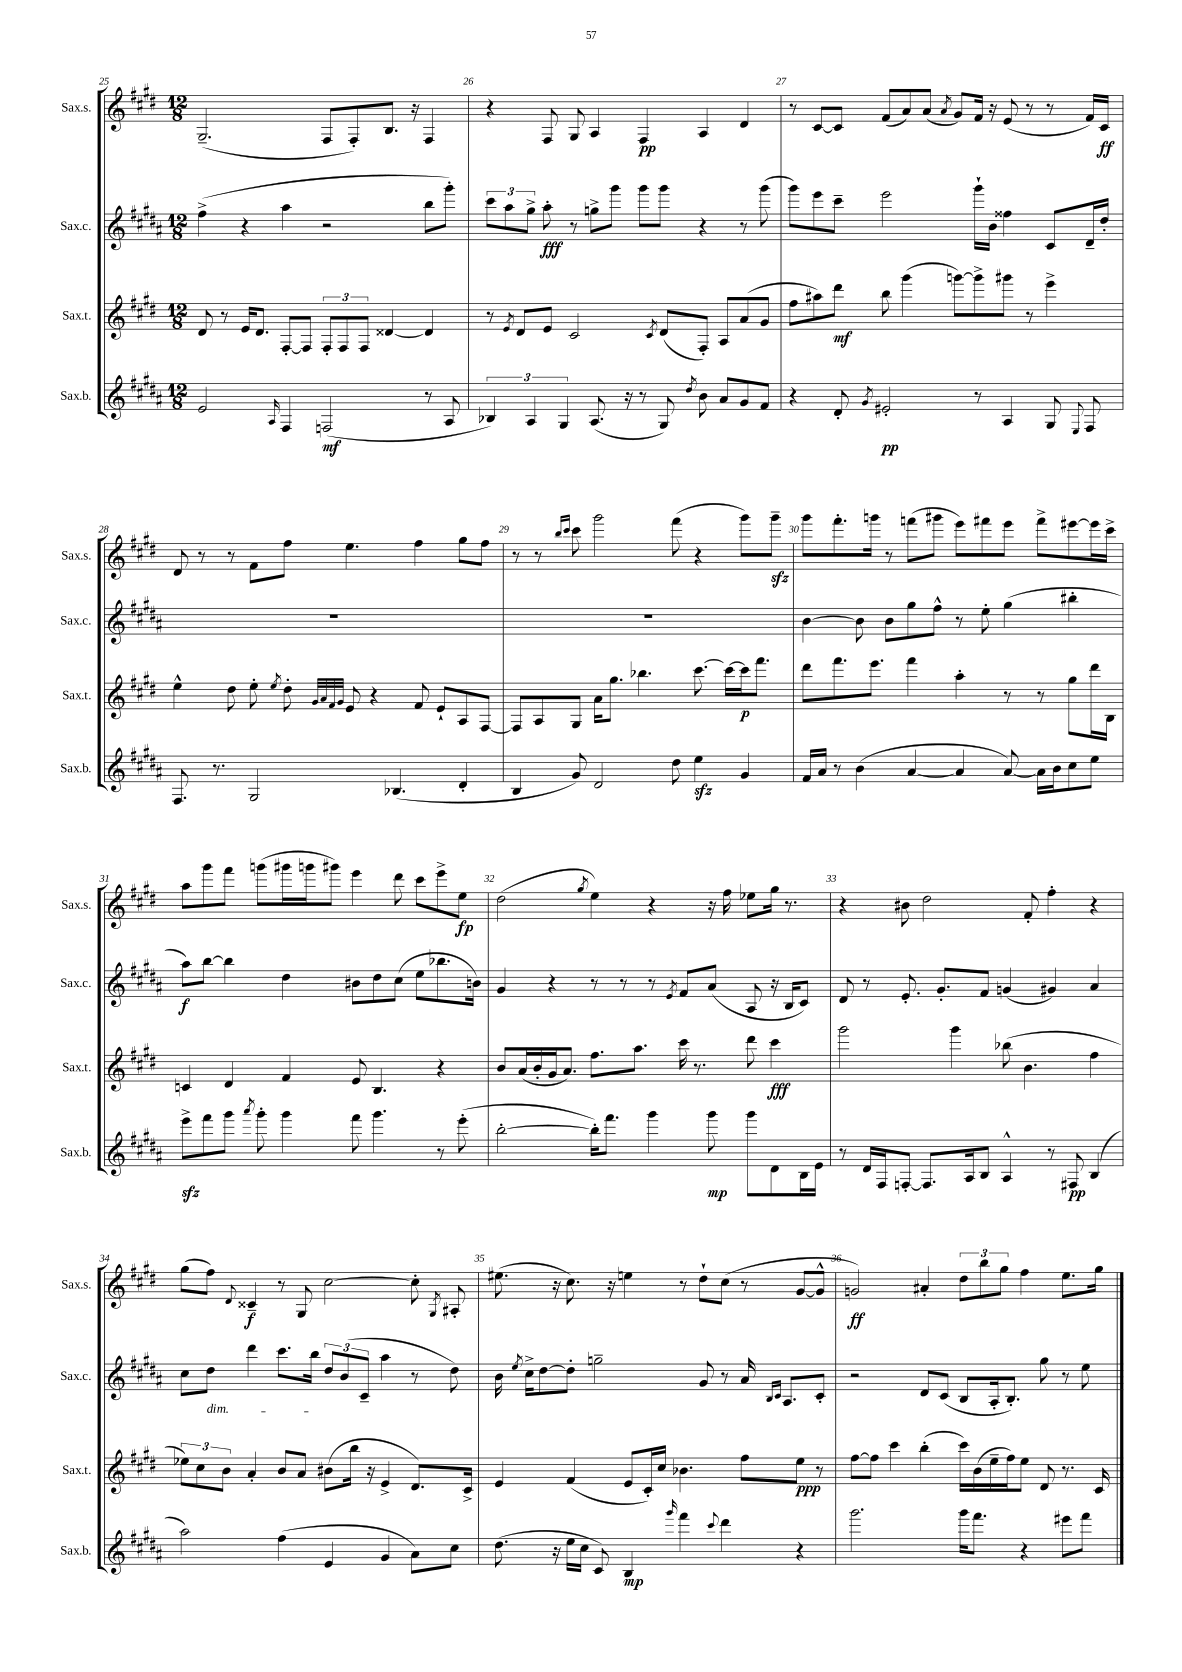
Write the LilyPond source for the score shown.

<<
\new StaffGroup <<
\new Staff = "s0" \with { instrumentName = "Sax.s." shortInstrumentName = "Sax.s." } {
    \clef treble \key e \major \numericTimeSignature \time 12/8
    \autoBeamOff gis2.--( fis8[ fis8-.) b8.] r16 fis4 |
    r4 fis8 gis8 a4 fis4\pp a4 dis'4 |
    r8 cis'8[~ cis'8] fis'8[( a'8) a'8]( \acciaccatura { a'8 } gis'8[) fis'16] r16 e'8( r8 r8 fis'16[) cis'16]\ff |
    dis'8 r8 r8 fis'8[ fis''8] e''4. fis''4 gis''8[ fis''8] |
    r8 r8 \grace { b''16[ cis'''16] } cis'''8 gis'''2 fis'''8( r4 gis'''8[) gis'''8]--\sfz |
    gis'''8[ fis'''8.-. g'''16] r8 f'''8[( gis'''8] e'''8[) fis'''8 e'''8] fis'''8[-> eis'''8~ eis'''16 cis'''16]-> |
    a''8[ gis'''8 fis'''8] g'''8[( gis'''16 g'''16 gis'''8]) e'''4 dis'''8 cis'''8[ e'''8-> e''8]\fp |
    dis''2( \acciaccatura { gis''8 } e''4) r4 r16 fis''16 ees''8[ gis''16] r8. |
    r4 bis'8 dis''2 fis'8-. fis''4-. r4 |
    gis''8[( fis''8]) \appoggiatura { dis'8 } cisis'4--\f r8 gis8 cis''2~ cis''8-. \acciaccatura { gis8 } ais8-. |
    eis''8.( r16 cis''8.) r16 e''4 r8 dis''8[-! cis''8]( r8 gis'8[~ gis'8]-^ |
    g'2\ff) ais'4-. \tuplet 3/2 { dis''8[ b''8 gis''8] } fis''4 e''8.[ gis''16] \bar "|." |
}
\new Staff = "s1" \with { instrumentName = "Sax.c." shortInstrumentName = "Sax.c." } {
    \clef treble \key b \major \numericTimeSignature \time 12/8
    \autoBeamOff fis''4->( r4 ais''4 r2 b''8[ gis'''8]-.) |
    \tuplet 3/2 { cis'''8[ ais''8 gis''8]-> } ais''8-.\fff r8 g''8[-> gis'''8] gis'''8[ gis'''8] r4 r8 gis'''8( |
    gis'''8[) e'''8 cis'''8]-- e'''2 gis'''16[-! b'16] fisis''4 cis'8[ dis'16-- dis''16]-. |
    R1. |
    R1. |
    b'4~ b'8 b'8[ gis''8 fis''8]-^ r8 e''8-. gis''4( bis''4-. |
    ais''8[\f) b''8]~ b''4 dis''4 bis'8[ dis''8 cis''8]( e''8[ bes''8. b'16]) |
    gis'4 r4 r8 r8 r8 \acciaccatura { e'8 } fis'8[ ais'8]( ais8 r16 b16[ cis'8]) |
    dis'8 r8 e'8.-. gis'8.[-. fis'8] g'4( gis'4) ais'4 |
    cis''8[ dis''8]\dim dis'''4 cis'''8.[ b''16] \tuplet 3/2 { dis''8[\! b'8( cis'8]-- } ais''4 r8 dis''8) |
    b'16 \acciaccatura { e''8 } cis''16[-> dis''8~ dis''8]-. g''2-- gis'8 r8 ais'16 \grace { b16[ cis'16] } ais8.[ cis'8]-. |
    r2 dis'8[ cis'8]( b8[ ais16-. b8.]-.) gis''8 r8 e''8 \bar "|." |
}
\new Staff = "s2" \with { instrumentName = "Sax.t." shortInstrumentName = "Sax.t." } {
    \clef treble \key e \major \numericTimeSignature \time 12/8
    \autoBeamOff dis'8 r8 e'16[ dis'8.] fis8[~-. fis8] \tuplet 3/2 { fis8[-. fis8 fis8] } disis'4~ disis'4 |
    r8 \acciaccatura { e'8 } dis'8[ e'8] cis'2 \acciaccatura { cis'8 } dis'8[( fis8]-.) a8[ a'8( gis'8] |
    fis''8[ ais''8) dis'''8]\mf b''8 gis'''4( g'''8[~) g'''8-> gis'''8] r8 e'''4-> |
    e''4-^ dis''8 e''8-. \acciaccatura { e''8 } dis''8-. \grace { gis'32[ a'32 fis'32 gis'32] } e'8 r4 fis'8 e'8[-! a8 fis8]~ |
    fis8[ a8 gis8] a'16[ gis''8.] bes''4. cis'''8.~ cis'''16[~ cis'''16\p fis'''8.] |
    dis'''8[ fis'''8. e'''8.] fis'''4 a''4-. r8 r8 gis''8[ dis'''16 b16] |
    c'4 dis'4 fis'4 e'8 b4. r4 |
    b'8[ a'16( b'16-. gis'16 a'8.]) fis''8.[ a''8.] cis'''16 r8. dis'''8 cis'''4\fff |
    gis'''2 gis'''4 bes''8( b'4. fis''4 |
    \tuplet 3/2 { ees''8[) cis''8 b'8] } a'4-. b'8[ a'8] bis'8[( b''16] r16 e'4-> dis'8.[) cis'16]-> |
    e'4 fis'4( e'8[ cis'16-.) cis''16] bes'4. fis''8[ e''8]\ppp r8 |
    fis''8[~ fis''8] cis'''4 b''4-.( cis'''16[) b'16( e''16-- fis''16) e''8] dis'8 r8. cis'16 \bar "|." |
}
\new Staff = "s3" \with { instrumentName = "Sax.b." shortInstrumentName = "Sax.b." } {
    \clef treble \key b \major \numericTimeSignature \time 12/8
    \autoBeamOff e'2 \grace { ais16 } fis4 f2\mf( r8 ais8 |
    \tuplet 3/2 { bes4) ais4 gis4 } ais8.( r16 r8 gis8) \acciaccatura { dis''8 } b'8 ais'8[ gis'8 fis'8] |
    r4 dis'8-. \acciaccatura { gis'8 } eis'2-.\pp r8 ais4 gis8 \appoggiatura { e8 } fis8 |
    fis8. r8. gis2 bes4.( dis'4-. |
    b4 gis'8) dis'2 dis''8 e''4\sfz gis'4 |
    fis'16[ ais'16] r8 b'4( ais'4~ ais'4 ais'8~) ais'16[ b'16 cis''8 e''8] |
    e'''8[->\sfz fis'''8 gis'''8] \acciaccatura { ais'''8 } gis'''8-. gis'''4 fis'''8 gis'''4. r8 e'''8-.( |
    b''2~-. b''16[-.) fis'''8.] gis'''4 gis'''8\mp gis'''8[ dis'8 b16 e'16] |
    r8 dis'16[ fis16 f8]~-. f8.[ ais16 b8] ais4-^ r8 fis8\pp b4( |
    ais''2) fis''4( e'4 gis'4 ais'8[) cis''8] |
    dis''8.( r16 e''16[ cis''16] cis'8) b4\mp \grace { gis'''16 } fis'''4 \appoggiatura { cis'''8 } dis'''4 r4 |
    gis'''2. gis'''16[ fis'''8.] r4 eis'''8[ fis'''8] \bar "|." |
}
>>
>>
\layout { \context { \Score currentBarNumber = #25 \override BarNumber.break-visibility = ##(#f #t #t) barNumberVisibility = #all-bar-numbers-visible } }
